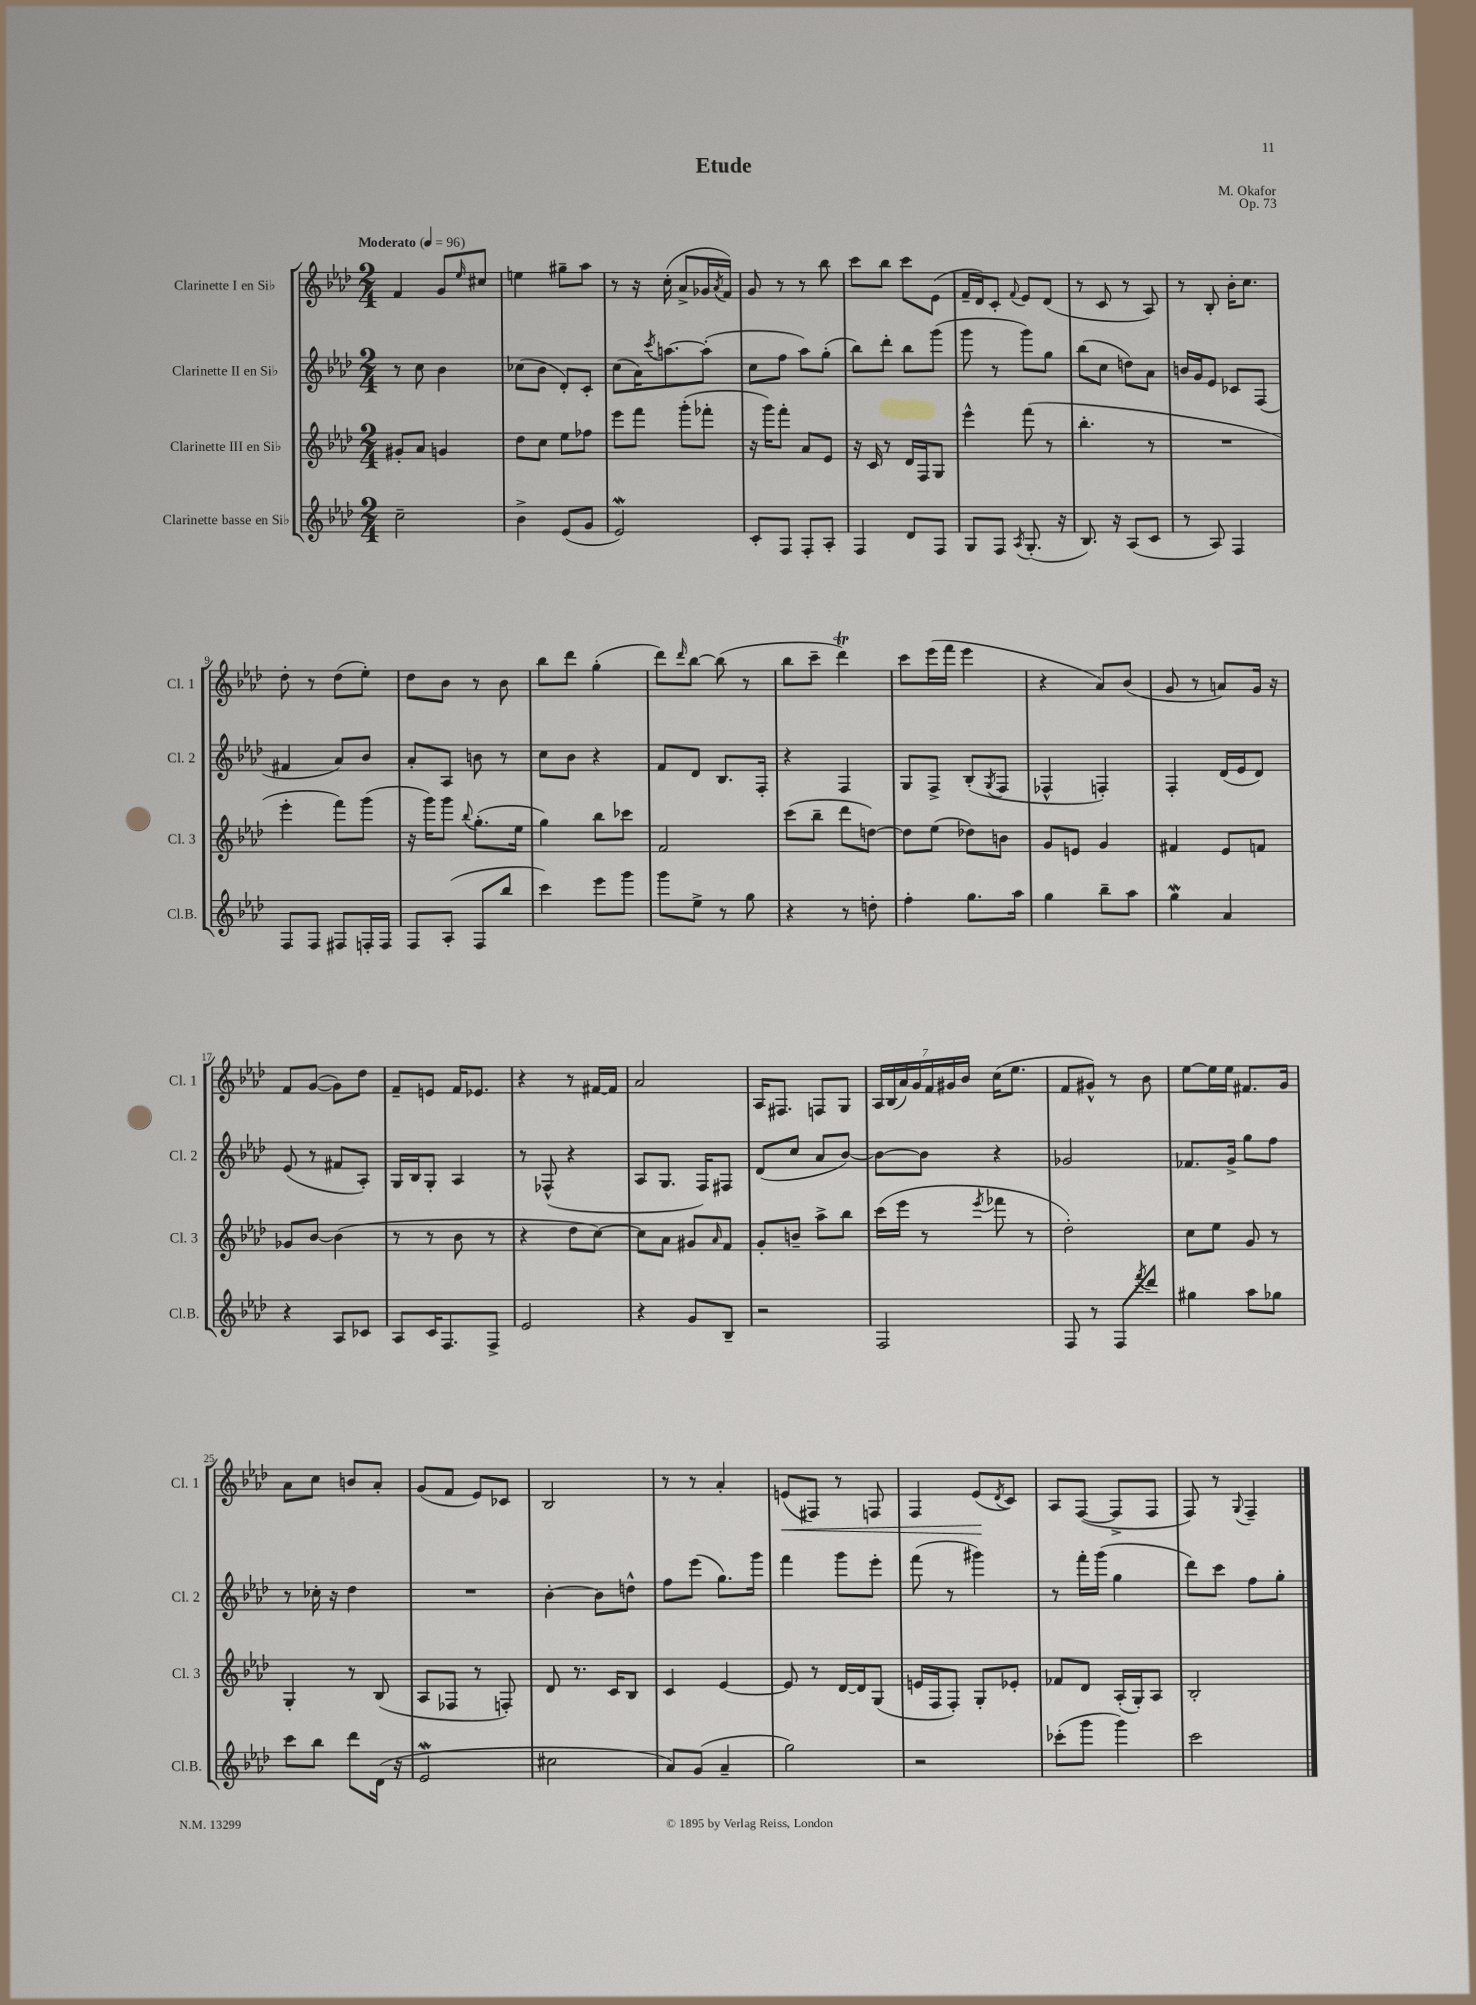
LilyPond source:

\header { title = "Etude" composer = "M. Okafor" opus = "Op. 73" }
<<
\new StaffGroup <<
\new Staff = "s0" \with { instrumentName = "Clarinette I en Sib" shortInstrumentName = "Cl. 1" } {
    \clef treble \key aes \major \numericTimeSignature \time 2/4 \tempo "Moderato" 4 = 96
    f'4 g'8 \grace { ees''16 } cis''8 |
    e''4 gis''8-- aes''8 |
    r8 r16 c''16-.( aes'8-> ges'16 \acciaccatura { aes'8 } f'16) |
    g'8 r8 r8 bes''8 |
    c'''8 bes''8 c'''8 ees'8( |
    f'16-- des'16) c'8-. \appoggiatura { f'8 } ees'8 des'8( |
    r8 c'8 r8 aes8) |
    r8 bes8-. bes'16-. c''8. |
    des''8-. r8 des''8( ees''8-.) |
    des''8 bes'8 r8 bes'8 |
    bes''8 des'''8 g''4-.( |
    des'''8) \grace { des'''16 } bes''8~ bes''8( r8 |
    bes''8 c'''8-- des'''4\trill) |
    c'''8 ees'''16( f'''16 ees'''4 |
    r4 aes'8) bes'8( |
    g'8 r8 a'8) g'16 r16 |
    f'8 g'8~( g'8) des''8 |
    f'8-- e'8 f'16 ees'8. |
    r4 r8 fis'16~ fis'16 |
    aes'2 |
    aes16 fis8. f8 g8 |
    \tuplet 7/4 { aes16 bes16( aes'16) g'16 f'16 gis'16 bes'16 } c''16( ees''8. |
    f'8 gis'8-^) r8 bes'8 |
    ees''8~ ees''16 ees''16 fis'8. g'16 |
    aes'8 c''8 b'8 aes'8-. |
    g'8( f'8 ees'8) ces'8 |
    bes2 |
    r8 r8 aes'4-. |
    e'8\<( fis8) r8 f8 |
    f4 ees'8\!( \acciaccatura { des'8 } c'8) |
    aes8 f8~( f8-> f8 |
    f8) r8 \appoggiatura { g8 } f4-- \bar "|." |
}
\new Staff = "s1" \with { instrumentName = "Clarinette II en Sib" shortInstrumentName = "Cl. 2" } {
    \clef treble \key aes \major \numericTimeSignature \time 2/4
    r8 c''8 bes'4 |
    ces''8( bes'8 des'8-.) c'8-. |
    c''8( aes'16) \acciaccatura { c'''8 } a''8.~ a''8-.( |
    c''8 f''8 aes''8) g''8-.( |
    bes''8) des'''8-. bes''8 g'''8( |
    g'''8 r8 g'''8) g''8 |
    bes''8( c''8 d''8) aes'8 |
    b'16 g'16 ees'8 ces'8 f8( |
    fis'4 aes'8) bes'8 |
    aes'8-. aes8 b'8 r8 |
    c''8 bes'8 r4 |
    f'8 des'8 bes8. f16-. |
    r4 f4 |
    g8 f8-> bes8-.( \acciaccatura { g8 } f8 |
    fes4-^ f4-.) |
    f4-. des'16( ees'16 des'8) |
    ees'8( r8 fis'8 aes8-.) |
    g16 bes16 g8-. aes4 |
    r8 fes8-^( r4 |
    aes8 g8. f16) fis8 |
    des'8( c''8 aes'8 bes'8~) |
    bes'8~ bes'8 r4 |
    ges'2 |
    fes'8. g'16-> g''8 f''8 |
    r8 ces''16-. r16 des''4 |
    R2 |
    bes'4~-. bes'8 d''8-^ |
    f''8 ees'''8( g''8.) g'''16 |
    f'''4 g'''8 ees'''8-. |
    f'''8( r8 gis'''4) |
    r8 f'''16-. g'''16( g''4 |
    des'''8) c'''8 f''8 g''8-. \bar "|." |
}
\new Staff = "s2" \with { instrumentName = "Clarinette III en Sib" shortInstrumentName = "Cl. 3" } {
    \clef treble \key aes \major \numericTimeSignature \time 2/4
    gis'8-. aes'8 g'4 |
    des''8 c''8 ees''8 fes''8 |
    ees'''8 f'''8 g'''8-.( fes'''8-. |
    r16 g'''16) f'''8-. aes'8 ees'8 |
    r16 c'16 r8 des'16 f16 g8 |
    ees'''4-^ f'''8( r8 |
    bes''4.-. r8 |
    R2 |
    ees'''4-. f'''8) g'''8( |
    r16 g'''16) g'''8 \appoggiatura { bes''8 } g''8.-.( ees''16 |
    g''4) bes''8 ces'''8 |
    f'2 |
    c'''8( bes''8-- des'''8 d''8~) |
    d''8 ees''8( des''8) b'8 |
    g'8 e'8 g'4 |
    fis'4 ees'8 f'8 |
    ges'8 bes'8~ bes'4( |
    r8 r8 bes'8 r8 |
    r4 des''8 c''8~) |
    c''8 aes'8 gis'8 \grace { aes'16 } f'8 |
    g'8-. b'8-- aes''8-> bes''8 |
    c'''16( ees'''16 r8 \acciaccatura { ees'''8 } fes'''8 r8 |
    des''2-.) |
    c''8 ees''8 g'8 r8 |
    g4-. r8 bes8( |
    aes8 fes8 r8 f8-.) |
    des'8 r8. c'16 bes8 |
    c'4 ees'4~ |
    ees'8 r8 des'16~ des'16 g8( |
    e'16 f16 f8-.) g8-. ees'8-. |
    fes'8 des'8 aes16-.( g16-.) aes8 |
    bes2-. \bar "|." |
}
\new Staff = "s3" \with { instrumentName = "Clarinette basse en Sib" shortInstrumentName = "Cl.B." } {
    \clef treble \key aes \major \numericTimeSignature \time 2/4
    c''2-- |
    bes'4-> ees'8( g'8 |
    ees'2\mordent) |
    c'8-. f8 f8-. aes8-. |
    f4 des'8 f8 |
    g8 f8 \acciaccatura { aes8 } g8.-.( r16 |
    bes8.) r16 aes8( c'8 |
    r8 aes8) f4 |
    f8 f8 fis8 f16-. f16 |
    f8 aes8-.( f8 bes''8 |
    c'''4) ees'''8 g'''8 |
    g'''8 ees''8-> r8 g''8 |
    r4 r8 d''8-. |
    f''4-. g''8. aes''16 |
    g''4 bes''8-- aes''8 |
    g''4\mordent aes'4 |
    r4 aes8 ces'8 |
    aes8 c'16 f8. f8-> |
    ees'2 |
    r4 g'8 bes8-- |
    r2 |
    f2 |
    f8 r8 f8 \acciaccatura { f'''8 } des'''8 |
    gis''4 aes''8 ges''8 |
    c'''8 bes''8 des'''8 des'16( r16 |
    ees'2\mordent |
    cis''2 |
    aes'8) g'8( aes'4-- |
    g''2) |
    r2 |
    ces'''8-.( g'''8 g'''4) |
    c'''2 \bar "|." |
}
>>
>>
